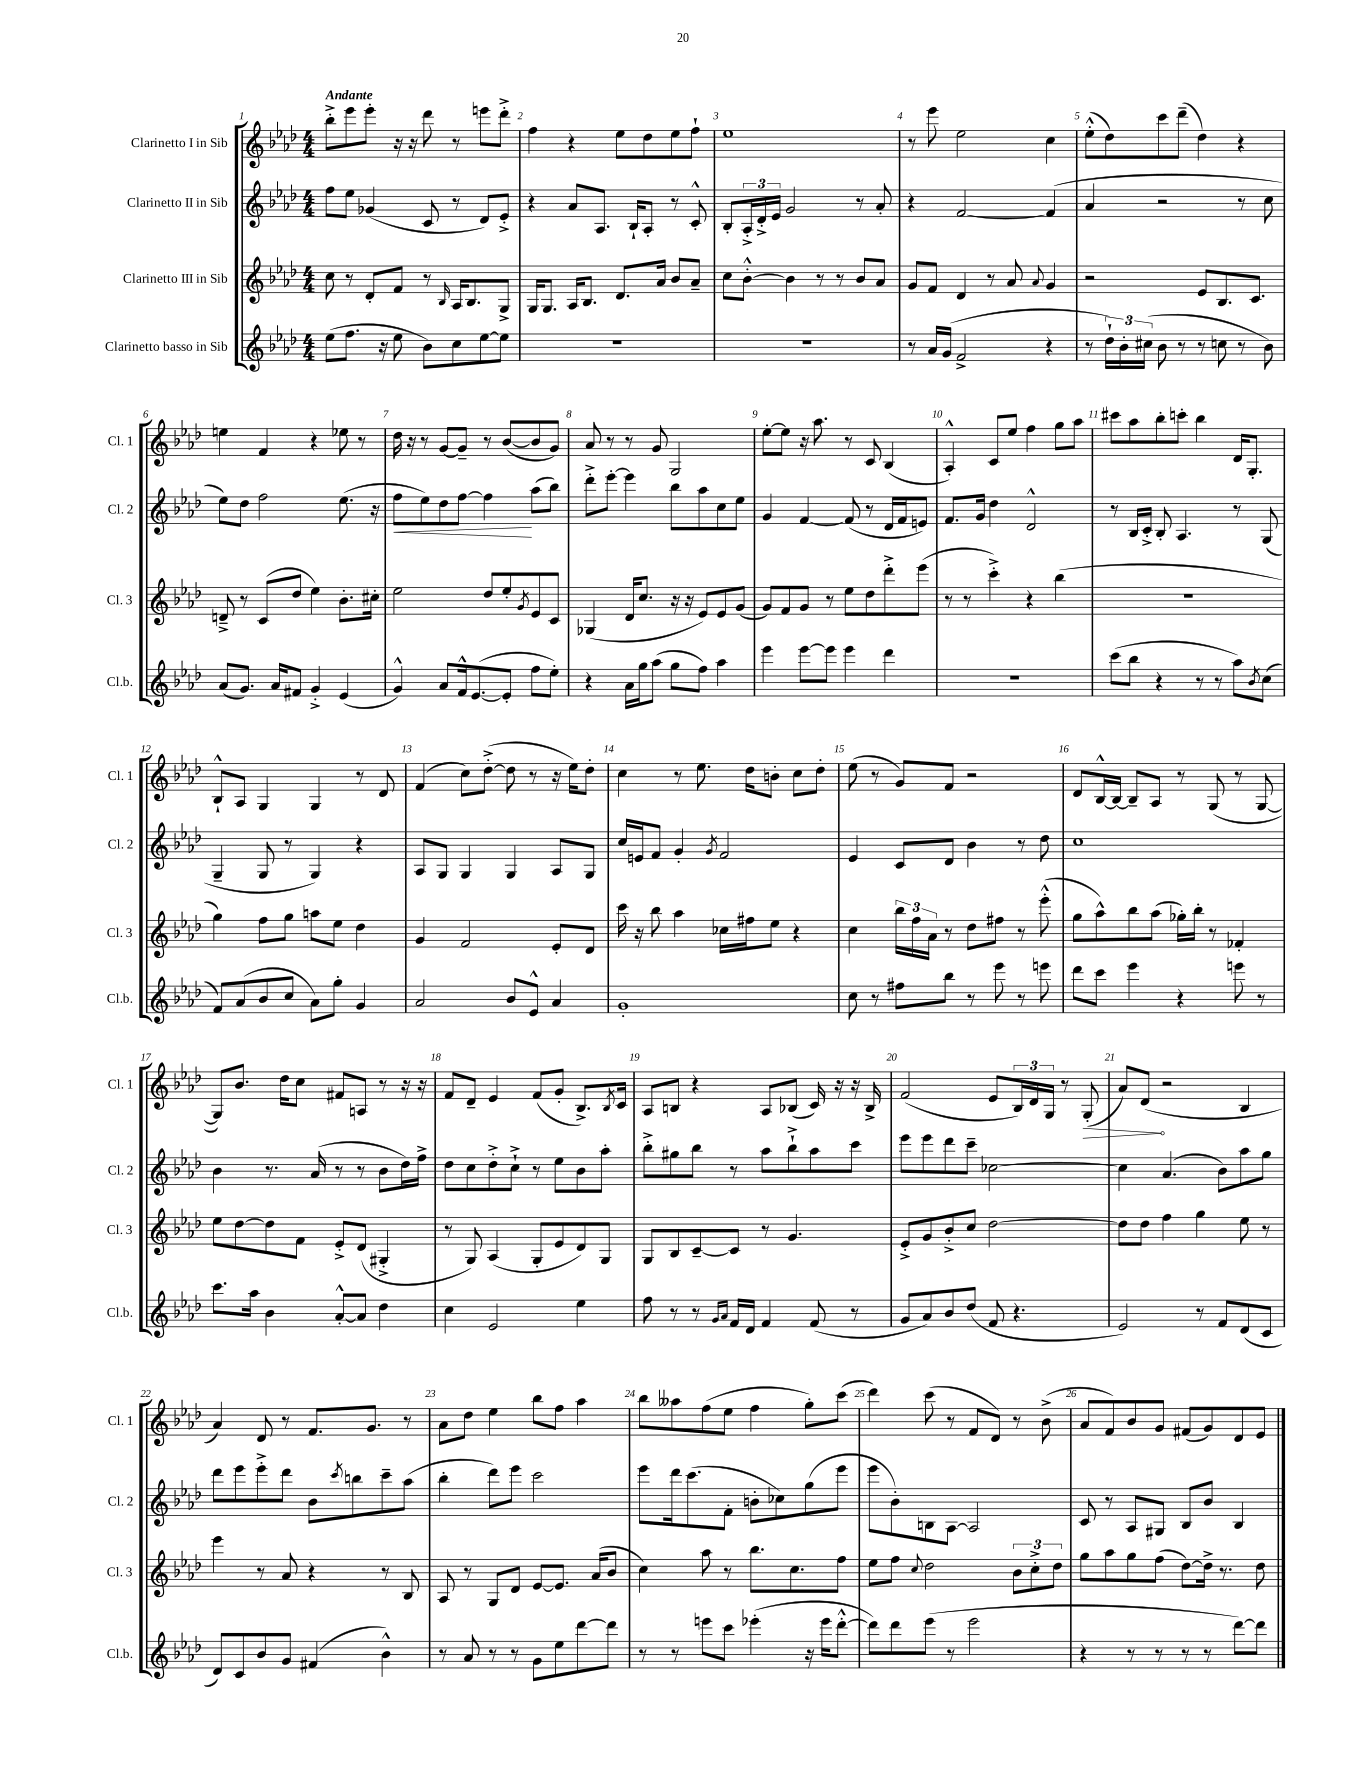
<<
\new StaffGroup <<
\new Staff = "s0" \with { instrumentName = "Clarinetto I in Sib" shortInstrumentName = "Cl. 1" } {
    \clef treble \key aes \major \numericTimeSignature \time 4/4 \tempo "Andante"
    bes''8-.-> ees'''8 ees'''8-. r16 r16 des'''8 r8 e'''8 des'''8-.-> |
    f''4 r4 ees''8 des''8 ees''8 f''8-! |
    ees''1 |
    r8 ees'''8 ees''2 c''4 |
    ees''8-.-^( des''8) c'''8 des'''8--( des''4) r4 |
    e''4 f'4 r4 ees''8 r8 |
    des''16 r16 r8 g'8~ g'8-- r8 bes'8~( bes'8 g'8) |
    aes'8 r8 r8 g'8 g2 |
    ees''8~-. ees''8 r16 aes''8. r8 c'8 bes4( |
    aes4-.-^) c'8 ees''8 f''4 g''8 aes''8 |
    cis'''8 aes''8 bes''8-. c'''8-. bes''4 des'16 g8.-. |
    bes8-!-^ aes8 g4 g4 r8 des'8 |
    f'4( c''8) des''8~-.->( des''8 r8 r16 ees''16) des''8-. |
    c''4 r8 ees''8. des''16 b'8-. c''8 des''8-. |
    ees''8( r8 g'8) f'8 r2 |
    des'8 bes16~-^ bes16~ bes8-- aes8 r8 g8( r8 g8~ |
    g8) bes'8. des''16 c''8 fis'8 a8 r8 r16 r16 |
    f'8 des'8-- ees'4 f'8( g'8-. bes8.->) \acciaccatura { bes8 } c'16 |
    aes8 b8 r4 aes8 bes8( c'16) r16 r16 bes16-> |
    f'2( ees'8 \tuplet 3/2 { bes16) des'16 g16 } r8 \once \override Hairpin.circled-tip = ##t g8-.\>( |
    aes'8) des'8\!( r2 bes4 |
    aes'4) des'8 r8 f'8. g'8. r8 |
    aes'8 des''8 ees''4 bes''8 f''8 aes''4 |
    bes''8 aeses''8 f''8( ees''8 f''4 g''8-.) c'''8( |
    des'''4) c'''8( r8 f'8 des'8) r8 bes'8->( |
    aes'8 f'8) bes'8 g'8 fis'8( g'8) des'8 ees'8 \bar "|." |
}
\new Staff = "s1" \with { instrumentName = "Clarinetto II in Sib" shortInstrumentName = "Cl. 2" } {
    \clef treble \key aes \major \numericTimeSignature \time 4/4
    f''8 ees''8 ges'4( c'8 r8 des'8) ees'8-.-> |
    r4 aes'8 aes8. bes16-! aes8-. r8 c'8-.-^ |
    bes8-. \tuplet 3/2 { aes16-.-> des'16-.-> ees'16 } g'2 r8 aes'8-. |
    r4 f'2~ f'4( |
    aes'4 r2 r8 c''8 |
    ees''8) des''8 f''2 ees''8.( r16 |
    f''8\< ees''8) des''8 f''8~ f''4\! aes''8( bes''8) |
    des'''8-.-> ees'''8~-. ees'''4 bes''8 aes''8 c''8 ees''8 |
    g'4 f'4~ f'8( r8 des'16 f'16 e'8) |
    f'8. g'16 des''4 des'2-^ |
    r8 bes16 c'16-.-> bes8-. aes4. r8 g8( |
    g4-- g8 r8 g4) r4 |
    aes8 g8 g4 g4 aes8 g8 |
    c''16 e'16 f'8 g'4-. \acciaccatura { g'8 } f'2 |
    ees'4 c'8 des'8 bes'4 r8 des''8 |
    c''1 |
    bes'4 r8. aes'16( r8 r8 bes'8 des''16) f''16-> |
    des''8 c''8 des''8-.-> c''8-!-> r8 ees''8 bes'8 aes''8-. |
    bes''8-.-> gis''8 bes''8 r8 aes''8 bes''8-!-> aes''8 c'''8 |
    ees'''8 ees'''8 des'''8 c'''8-- ces''2~ |
    ces''4 aes'4.( bes'8) aes''8 g''8 |
    des'''8 ees'''8 ees'''8-.-> des'''8 bes'8 \acciaccatura { c'''8 } b''8 c'''8-- aes''8( |
    bes''4-. des'''8) ees'''8 c'''2 |
    ees'''8 des'''16 c'''8.( f'8-. b'8-. ces''8) g''8( ees'''8 |
    ees'''8 bes'8-.) b8 aes8~ aes2 |
    c'8 r8 aes8 gis8 bes8 bes'8 bes4 \bar "|." |
}
\new Staff = "s2" \with { instrumentName = "Clarinetto III in Sib" shortInstrumentName = "Cl. 3" } {
    \clef treble \key aes \major \numericTimeSignature \time 4/4
    c''8 r8 des'8-. f'8 r8 \grace { bes16 } aes16 bes8. g8-> |
    g16 g8. aes16 bes8. des'8. aes'16 bes'8 aes'8-- |
    c''8 bes'8~-.-^ bes'4 r8 r8 bes'8 aes'8 |
    g'8 f'8 des'4 r8 aes'8 \appoggiatura { aes'8 } g'4 |
    r2 ees'8 bes8. c'8. |
    d'8---> r8 c'8( des''8 ees''4) bes'8.-. cis''16-. |
    ees''2 des''8 ees''8-. \acciaccatura { g'8 } ees'8 c'8 |
    ges4( des'16 c''8. r16 r16 ees'8) ees'8 g'8( |
    g'8) f'8 g'8 r8 ees''8 des''8 des'''8-.-> ees'''8( |
    r8 r8 c'''4-.->) r4 bes''4( |
    r1 |
    g''4) f''8 g''8 a''8 ees''8 des''4 |
    g'4 f'2 ees'8-. des'8 |
    c'''16 r16 bes''8 aes''4 ces''16 fis''16 ees''8 r4 |
    c''4 \tuplet 3/2 { bes''16 f''16 aes'16 } r8 des''8 fis''8 r8 ees'''8-.-^( |
    g''8 aes''8-^) bes''8 aes''8( ges''16-.) bes''16-. r8 fes'4-. |
    ees''8 des''8~ des''8 f'8 ees'8-.-> des'8( gis4-.-> |
    r8 g8) aes4( g8-. ees'8 des'8) g8 |
    g8 bes8 c'8~-- c'8 r8 g'4. |
    ees'8-.-> g'8 bes'8-.-> c''8 des''2~ |
    des''8 des''8 f''4 g''4 ees''8 r8 |
    ees'''4 r8 aes'8 r4 r8 bes8 |
    aes8 r8 g8 des'8 ees'8~ ees'8. aes'16( bes'8 |
    c''4) aes''8 r8 bes''8. c''8. f''8 |
    ees''8 f''8 \appoggiatura { c''8 } des''2 \tuplet 3/2 { bes'8 c''8-.-> des''8 } |
    g''8 aes''8 g''8 f''8( des''8~) des''16-> r8. des''8 \bar "|." |
}
\new Staff = "s3" \with { instrumentName = "Clarinetto basso in Sib" shortInstrumentName = "Cl.b." } {
    \clef treble \key aes \major \numericTimeSignature \time 4/4
    ees''8( f''8. r16 ees''8 bes'8) c''8 ees''8~ ees''8 |
    R1 |
    R1 |
    r8 aes'16 g'16( f'2-> r4 |
    r8 \tuplet 3/2 { des''16-!) bes'16-. cis''16( } bes'8 r8 r8 c''8 r8 bes'8) |
    aes'8( g'8.) aes'16 fis'8 g'4-.-> ees'4( |
    g'4-^) aes'8 f'16-^ ees'8.~( ees'8-. f''8 ees''8-.) |
    r4 aes'16 g''16 aes''8( g''8 f''8) aes''4 |
    ees'''4 ees'''8~ ees'''8 ees'''4 des'''4 |
    R1 |
    c'''8( bes''8 r4 r8 r8 aes''8) \acciaccatura { bes'8 } c''8( |
    f'8) aes'8( bes'8 c''8 aes'8) g''8-. g'4 |
    aes'2 bes'8 ees'8-^ aes'4 |
    g'1-. |
    c''8 r8 fis''8 bes''8 r8 ees'''8 r8 e'''8 |
    des'''8 c'''8 ees'''4 r4 e'''8 r8 |
    c'''8. aes''16 bes'4 aes'8~-.-^ aes'8 des''4 |
    c''4 ees'2 ees''4 |
    f''8 r8 r8 \grace { g'16 aes'16 } f'16 des'16 f'4 f'8( r8 |
    g'8 aes'8) bes'8 des''8( f'8 r4. |
    ees'2) r8 f'8 des'8( c'8 |
    des'8) c'8 bes'8 g'8 fis'4( bes'4-^) |
    r8 aes'8 r8 r8 g'8 ees''8 des'''8~ des'''8 |
    r8 r8 e'''8 c'''8 ees'''4-.( r16 ees'''16 des'''8~-.-^ |
    des'''8) des'''8 ees'''8( r8 ees'''2 |
    r4 r8 r8 r8 r8 des'''8~) des'''8 \bar "|." |
}
>>
>>
\layout { \context { \Score \override BarNumber.break-visibility = ##(#f #t #t) barNumberVisibility = #all-bar-numbers-visible } }
